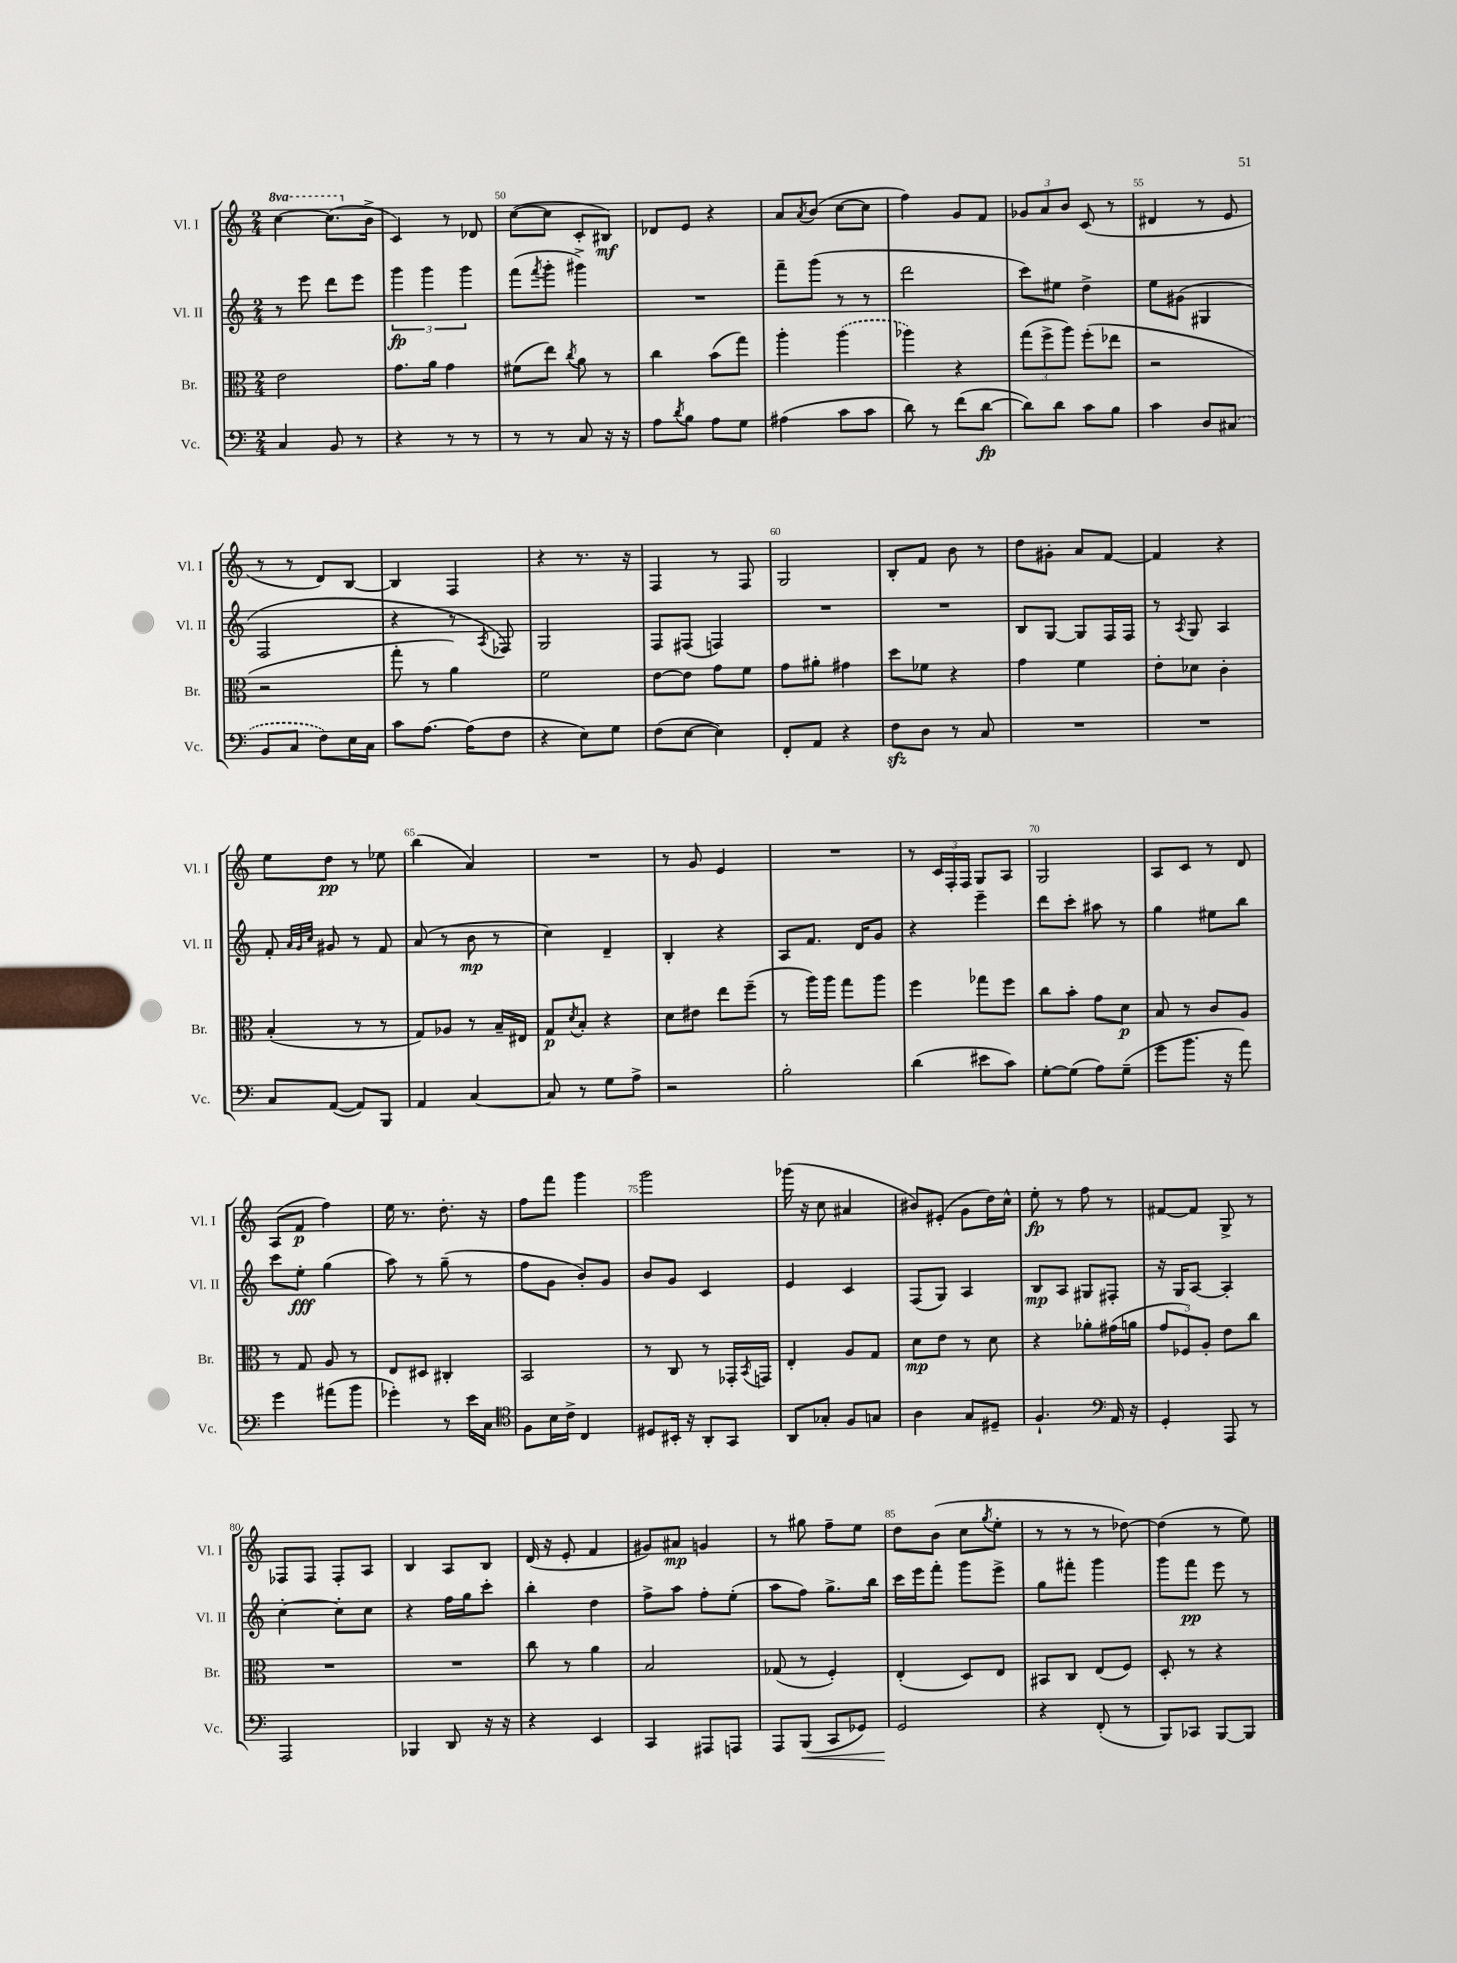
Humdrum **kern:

**kern	**kern	**kern	**kern
*staff4	*staff3	*staff2	*staff1
*clefF4	*clefC3	*clefG2	*clefG2
*k[]	*k[]	*k[]	*k[]
*M2/4	*M2/4	*M2/4	*M2/4
4C/	2e\	8r	[4ccc\
.	.	8eee\	.
8BB/	.	8ddd\L	(8.ccc\]L
8r	.	8eee\J	.
.	.	.	16b^\Jk
=	=	=	=
4r	8.g\L	6ggg\	4c/)
.	.	6ggg\	.
.	16a\Jk	.	.
8r	4g\	.	8r
.	.	6ggg\	.
8r	.	.	8d-/
=	=	=	=
8r	(8f#\L	(8fff\L	([8cc\L
.	.	8qfff/	.
8r	8ee\J)	8ggg'\J	8cc\]J
.	8qcc/	.	.
8C/	8a\	4ggg#^\)	8c'/L
16r	8r	.	8B#/J)
16r	.	.	.
=	=	=	=
8A\L	4cc\	2r	8d-/L
8qd/	.	.	.
8B\J	.	.	8e/J
8A\L	(8b\L	.	4r
8G\J	8gg\J)	.	.
=	=	=	=
(4A#\	4aa'\	8fff~\L	8a/L
.	.	.	8qa/
.	.	(8ggg\J	(8b/J
8c\L	(4aa\	8r	[8cc\L
8c\J	.	8r	8cc\]J
=	=	=	=
8d\)	4aa-\)	2ddd\	4ff\)
8r	.	.	.
(8f\L	4r	.	8g/L
[8d\J	.	.	8f/J
=	=	=	=
8d\]L)	(12gg\L	8ccc\L)	12g-/L
.	12ff^\	.	12a/
8d\J	.	8ee#\J	.
.	12aa\J)	.	12b/J
8c\L	(8ff'\L	4dd^\	(8c/
8B\J	8ee-\J	.	8r
=	=	=	=
4c\	2r	8ee\L	4d#/
.	.	(8g#\J	.
8D/L	.	4G#/	8r
(8C#/J	.	.	8e/
=	=	=	=
8BB/L	2r	2F/	8r
8C/J	.	.	8r
8F\L)	.	.	8d/L)
16E\L	.	.	[8B/J
16C\JJ	.	.	.
=	=	=	=
8c\L	8gg'\	4r	4B/]
[8.A\J	8r	.	.
.	4a\)	8r	4F/
(16A\]LK	.	.	.
.	.	8qA/	.
8F\J	.	8F-/)	.
=	=	=	=
4r	2f\	2G/	4r
8E\L)	.	.	8.r
8G\J	.	.	.
.	.	.	16r
=	=	=	=
(8F\L	[8e\L	8F/L	4F/
[8E\J	8e\]J	(8F#/J	.
4E\])	8g\L	4F/)	8r
.	8f\J	.	8F/
=	=	=	=
8FF'/L	8g\L	2r	2G/
8AA/J	8a#'\J	.	.
4r	4g#\	.	.
=	=	=	=
8F\L	8dd\L	2r	8B'/L
8D\J	8f-\J	.	8f/J
8r	4r	.	8b\
8C/	.	.	8r
=	=	=	=
2r	4g\	8B/L	8dd\L
.	.	[8G/J	8g#'\J
.	4f\	8G/]L	8a/L
.	.	16F/L	[8f/J
.	.	16F/JJ	.
=	=	=	=
2r	8e'\L	8r	4f/]
.	.	8qA/	.
.	8d-\J	8G/	.
.	4c'\	4A/	4r
=	=	=	=
8C/L	(4B'/	8f'/	8ee\L
.	.	32qqa/LLL	.
.	.	32qqg/	.
.	.	32qqcc/JJJ	.
([8AA/J	.	8g#/	8dd\J
8AA/]L)	8r	8r	8r
8BBB/J	8r	8f/	8ee-\
=	=	=	=
4AA/	8G/L)	(8a/	(4bb\
.	8A-/J	8r	.
[4C/	8r	8b\	4a/)
.	16B~/LL	8r	.
.	16E#/JJ	.	.
=	=	=	=
8C/]	8G/L	4cc\)	2r
.	8qd/	.	.
8r	8B'/J	.	.
8G\L	4r	4d~/	.
8A^\J	.	.	.
=	=	=	=
2r	8d\L	4B'/	8r
.	8e#\J	.	8g/
.	8ee\L	4r	4e/
.	(8ff~\J	.	.
=	=	=	=
2B'\	8r	8A/L	2r
.	16aa\LL)	8.f/J	.
.	16aa\JJ	.	.
.	8gg\L	.	.
.	.	16d/LK	.
.	8aa\J	8g/J	.
=	=	=	=
(4d\	4ff\	4r	8r
.	.	.	24c/LL
.	.	.	24F'/
.	.	.	24F/JJ
8e#\L	8gg-\L	4eee~\	8G/L
8c\J)	8ff\J	.	8A/J
=	=	=	=
[8G'\L	8cc\L	8ddd\L	2G/
(8G\]J	8b'\J	8ccc'\J	.
8A\L)	8g\L	8aa#\	.
(8G~\J	8d\J	8r	.
=	=	=	=
8g\L	8B/	4gg\	8A/L
8.b\J	8r	.	8c/J
.	8c/L	8ee#\L	8r
16r	.	.	.
8a\)	8A/J	8bb\J	8d/
=	=	=	=
4g\	8r	8ccc\L	(8A/L
.	8G/	8ee'\J	8f/J
(8a#\L	8A/	(4gg\	4ff\)
8b\J	8r	.	.
=	=	=	=
4g-'\)	8E/L	8aa\)	16ee\
.	.	.	8.r
.	8D#/J	8r	.
8r	4C#'/	(8gg~\	8.dd'\
16e\LL	.	8r	.
16C\JJ	.	.	16r
=	=	=	=
*clefC4	*	*	*
8F\L	2BB/	8ff\L	8ff\L
16B\L	.	8g\J	8fff\J
16c^\JJ	.	.	.
4C/	.	8b'/L)	4ggg\
.	.	8g/J	.
=	=	=	=
8D#/L	8r	8b/L	2ggg\
16BB#'/Jk	8C/	8g/J	.
16r	.	.	.
8AA'/L	8r	4c/	.
8GG/J	16GG-'/LL	.	.
.	8qBB/	.	.
.	16GG/JJ	.	.
=	=	=	=
8AA/L	4E'/	4e/	(16ggg-\
.	.	.	16r
8G-'/J	.	.	8cc\
8F/L	8A/L	4c/	4a#/
8G/J	8G/J	.	.
=	=	=	=
4A\	8d\L	(8F/L	8b#/L)
.	8e\J	8G/J)	(8e#'/J
8G/L	8r	4A/	8g\L
8D#~/J	8d\	.	16dd\L)
.	.	.	16cc^^\JJ
=	=	=	=
4.F`/	4r	8B/L	8ee'\
.	.	8A/J	8r
.	8a-'\L	8G#/L	8ff\
*clefF4	*	*	*
16AA/	(16g#\L	8F#'/J	8r
16r	16a\JJ	.	.
=	=	=	=
4GG'/	12g/L	16r	[8f#/L
.	.	16G/LK	.
.	12F-/)	.	.
.	.	[8A/J	8f#/]J
.	12A'/J	.	.
8AAA/	8e\L	4A'/]	8G^/
8r	8cc\J	.	8r
=	=	=	=
2AAA/	2r	[4cc'\	8F-/L
.	.	.	8F-/J
.	.	8cc'\]L	8F-'/L
.	.	8cc\J	8A/J
=	=	=	=
4BBB-/	2r	4r	4B/
8DD/	.	16ff\LL	8A/L
.	.	16gg\J	.
16r	.	8ccc'\J	8B/J
16r	.	.	.
=	=	=	=
4r	8cc\	4bb'\	(16d/
.	.	.	16r
.	8r	.	8e'/
4EE/	4a\	4dd\	4f/
=	=	=	=
4CC/	2B/	8ff^\L	8g#/L)
.	.	8aa\J	8a#/J
8AAA#/L	.	8ff'\L	4g/
8AAA/J	.	(8ee'\J	.
=	=	=	=
8AAA/L	(8G-/	8aa\L	8r
(8BBB/J	8r	8ff\J)	8gg#\
8CC/L	4F'/)	8.gg^\L	8ff~\L
8GG-/J)	.	.	8ee\J
.	.	16bb\Jk	.
=	=	=	=
2GG/	(4E'/	16ccc\LL	8dd\L
.	.	16eee\J	.
.	.	8fff'\J	(8b\J
.	8D/L)	8ggg\L	8cc\L
.	.	.	8qgg/
.	8E/J	8eee^\J	8ee'\J
=	=	=	=
4r	8BB#/L	8gg\L	8r
.	8C/J	8fff#'\J	8r
(8FF'/	(8E/L	4ggg\	8r
8r	8F/J)	.	[8dd-\)
=	=	=	=
8BBB/L)	8D'/	8ggg\L	(4dd-\]
8CC-/J	8r	8fff\J	.
[8BBB/L	4r	8eee\	8r
8BBB/]J	.	8r	8ee\)
==	==	==	==
*-	*-	*-	*-
